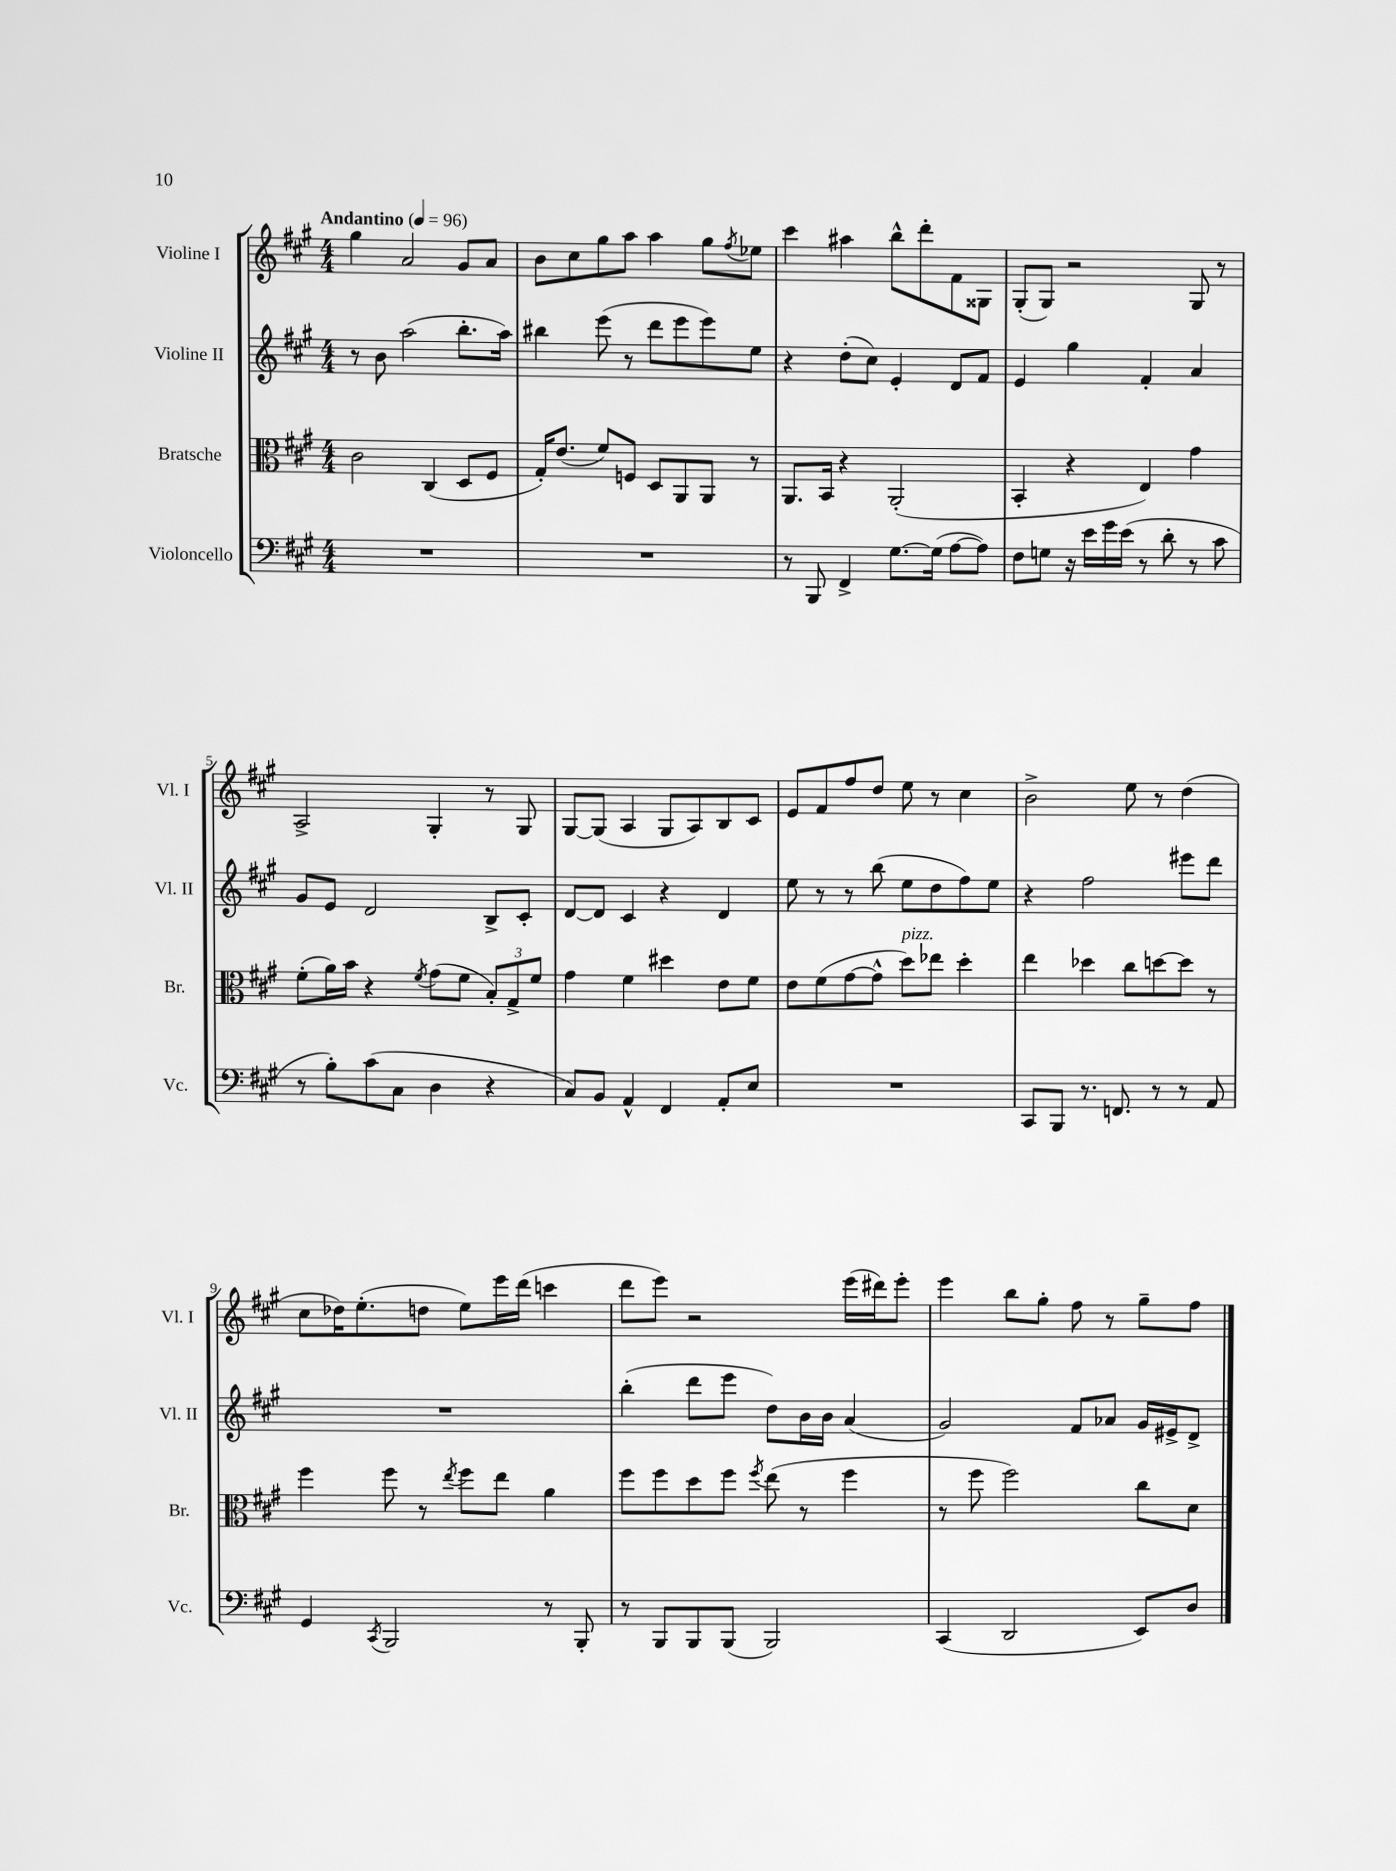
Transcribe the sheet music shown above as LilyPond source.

<<
\new StaffGroup <<
\new Staff = "s0" \with { instrumentName = "Violine I" shortInstrumentName = "Vl. I" } {
    \clef treble \key a \major \numericTimeSignature \time 4/4 \tempo "Andantino" 4 = 96
    gis''4 a'2 gis'8 a'8 |
    b'8 cis''8 gis''8 a''8 a''4 gis''8 \acciaccatura { fis''8 } ees''8 |
    cis'''4 ais''4 b''8-^ d'''8-. fis'8 gisis8 |
    gis8-.( gis8) r2 gis8 r8 |
    a2-> gis4-. r8 gis8 |
    gis8~ gis8( a4 gis8 a8) b8 cis'8 |
    e'8 fis'8 fis''8 d''8 e''8 r8 cis''4 |
    b'2-> e''8 r8 d''4( |
    cis''8 des''16) e''8.-.( d''8 e''8) e'''16 d'''16( c'''4 |
    d'''8 e'''8) r2 e'''16( dis'''16) e'''8-. |
    e'''4 b''8 gis''8-. fis''8 r8 gis''8-- fis''8 \bar "|." |
}
\new Staff = "s1" \with { instrumentName = "Violine II" shortInstrumentName = "Vl. II" } {
    \clef treble \key a \major \numericTimeSignature \time 4/4
    r8 b'8 a''2( b''8.-. a''16) |
    bis''4 e'''8( r8 d'''8 e'''8 e'''8) e''8 |
    r4 d''8-.( cis''8) e'4-. d'8 fis'8 |
    e'4 gis''4 fis'4-. a'4 |
    gis'8 e'8 d'2 b8-> cis'8-. |
    d'8~ d'8 cis'4 r4 d'4 |
    e''8 r8 r8 b''8( e''8 d''8 fis''8) e''8 |
    r4 fis''2 eis'''8 d'''8 |
    R1 |
    b''4-.( d'''8 e'''8 d''8) b'16 b'16 a'4( |
    gis'2) fis'8 aes'8 gis'16 eis'16-> d'8-> \bar "|." |
}
\new Staff = "s2" \with { instrumentName = "Bratsche" shortInstrumentName = "Br." } {
    \clef alto \key a \major \numericTimeSignature \time 4/4
    cis'2 cis4( d8 fis8 |
    gis16-.) e'8.( fis'8) f8 d8 a,8 a,8 r8 |
    a,8. b,16 r4 a,2-.( |
    b,4-. r4 e4) gis'4 |
    fis'8-.( a'16) b'16 r4 \acciaccatura { fis'8 } gis'8( fis'8 \tuplet 3/2 { b8-.) gis8-> fis'8 } |
    gis'4 fis'4 dis''4 e'8 fis'8 |
    e'8 fis'8( gis'8~ gis'8-^ d''8^\markup { \italic "pizz." }) ees''8 d''4-. |
    e''4 des''4 cis''8 d''8~ d''8 r8 |
    fis''4 fis''8 r8 \acciaccatura { e''8 } fis''8 e''8 a'4 |
    fis''8 fis''8 d''8 fis''8 \acciaccatura { fis''8 } e''8( r8 fis''4 |
    r8 fis''8 fis''2) cis''8 d'8 \bar "|." |
}
\new Staff = "s3" \with { instrumentName = "Violoncello" shortInstrumentName = "Vc." } {
    \clef bass \key a \major \numericTimeSignature \time 4/4
    R1 |
    R1 |
    r8 b,,8 fis,4-> gis8.~ gis16( a8~ a8) |
    fis8 g8 r16 e'16 gis'16 e'16( r8 d'8-. r8 cis'8 |
    r8 b8-.) cis'8( cis8 d4 r4 |
    cis8) b,8 a,4-^ fis,4 a,8-. e8 |
    R1 |
    cis,8 b,,8 r8. f,8. r8 r8 a,8 |
    gis,4 \acciaccatura { cis,8 } b,,2 r8 b,,8-. |
    r8 b,,8 b,,8 b,,8( b,,2) |
    cis,4( d,2 e,8) d8 \bar "|." |
}
>>
>>
